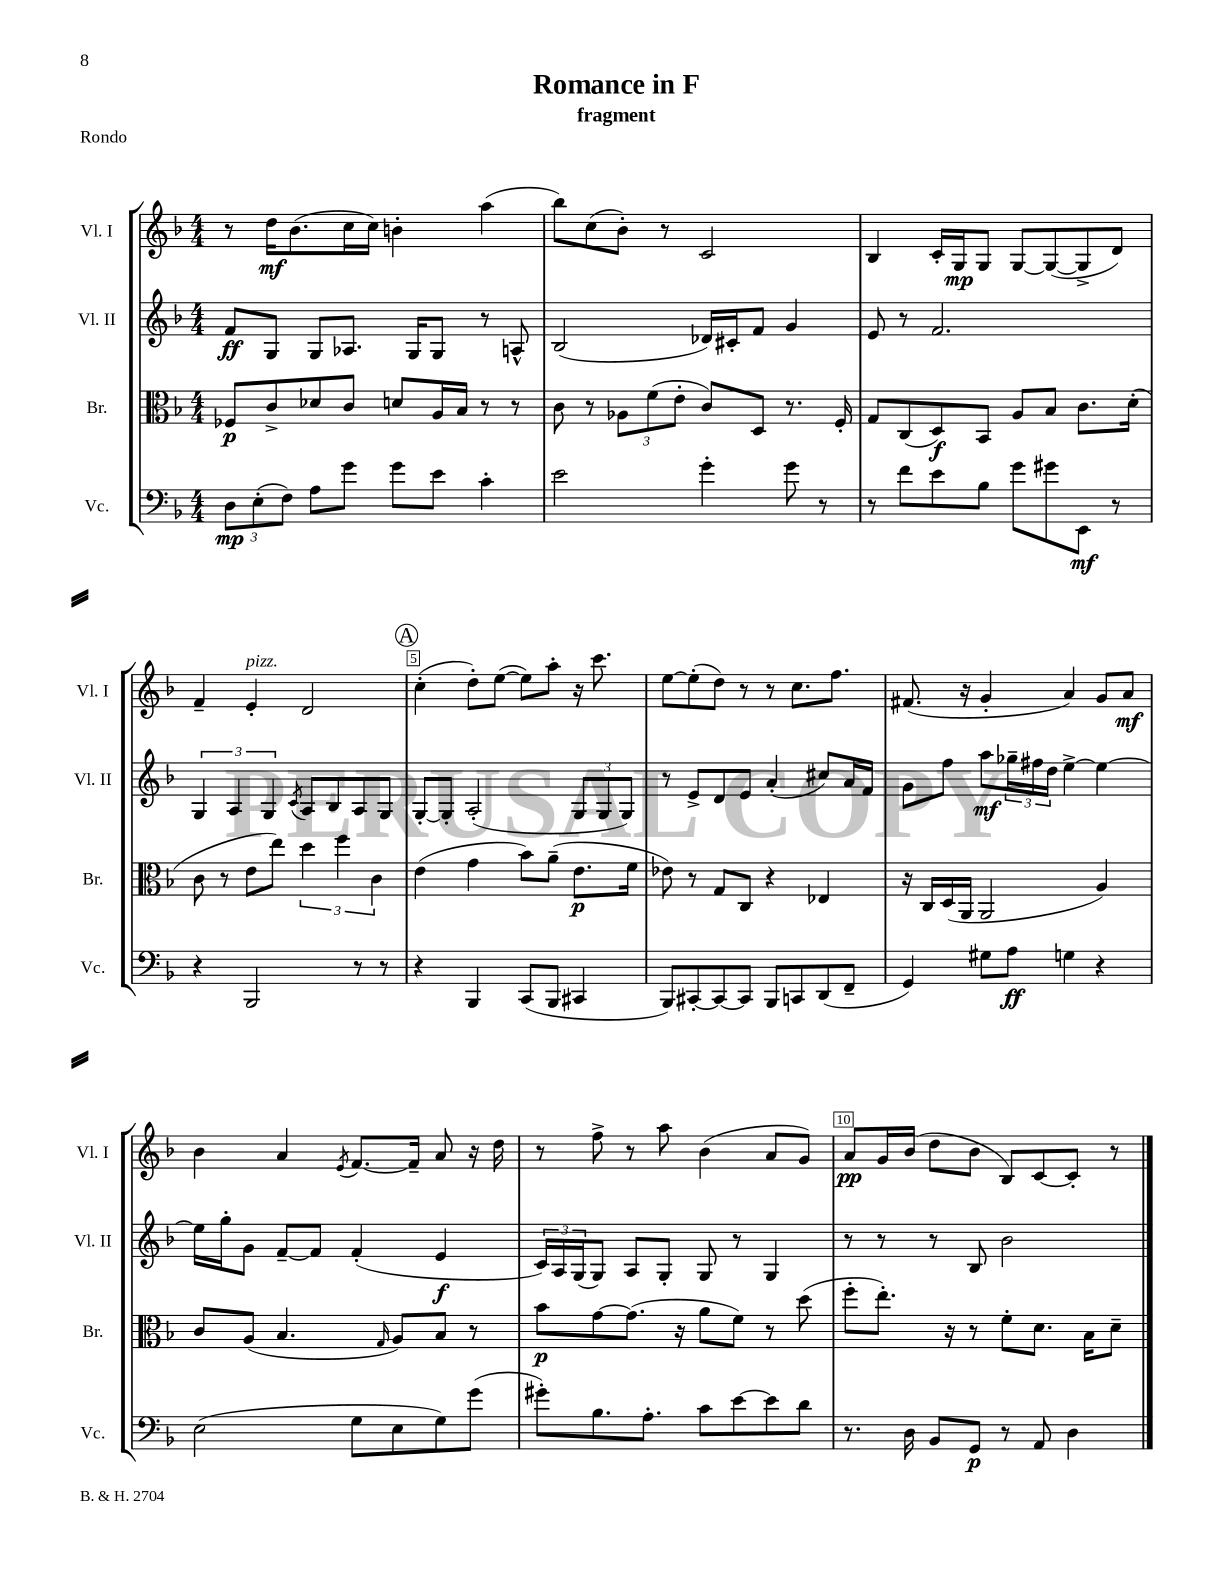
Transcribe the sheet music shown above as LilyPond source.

\header { title = "Romance in F" subtitle = "fragment" piece = "Rondo" }
<<
\new StaffGroup <<
\new Staff = "s0" \with { instrumentName = "Vl. I" shortInstrumentName = "Vl. I" } {
    \clef treble \key f \major \numericTimeSignature \time 4/4
    r8 d''16\mf bes'8.( c''16 c''16) b'4-. a''4( |
    bes''8) c''8( bes'8-.) r8 c'2 |
    bes4 c'16-. g16\mp g8 g8~ g8~( g8-> d'8) |
    f'4-- e'4-.^\markup { \italic "pizz." } d'2 |
    \mark \markup { \circle "A" } c''4-.( d''8-.) e''8~( e''8) a''8-. r16 c'''8. |
    e''8~ e''8-.( d''8) r8 r8 c''8. f''8. |
    fis'8.( r16 g'4-. a'4) g'8 a'8\mf |
    bes'4 a'4 \acciaccatura { e'8 } f'8.~ f'16-- a'8 r16 d''16 |
    r8 f''8-> r8 a''8 bes'4( a'8 g'8) |
    a'8\pp g'16 bes'16( d''8 bes'8 bes8) c'8~ c'8-. r8 \bar "|." |
}
\new Staff = "s1" \with { instrumentName = "Vl. II" shortInstrumentName = "Vl. II" } {
    \clef treble \key f \major \numericTimeSignature \time 4/4
    f'8\ff g8 g8 aes8. g16 g8 r8 a8-^ |
    bes2( des'16) cis'16-. f'8 g'4 |
    e'8 r8 f'2. |
    \tuplet 3/2 { g4 a4 g4 } \acciaccatura { c'8 } a8 bes8 a8 g8 |
    \mark \markup { \circle "A" } g8~-. g8-. a2-.( \tuplet 3/2 { g8 g8 g8) } |
    r8 e'8-> d'8 e'8 a'4-.( cis''8) a'16 f'16 |
    g'8 f''8 a''8\mf \tuplet 3/2 { ges''16-- fis''16 d''16 } e''4~-> e''4~ |
    e''16 g''16-. g'8 f'8~-- f'8 f'4-.( e'4\f |
    \tuplet 3/2 { c'16) a16 g16( } g8) a8 g8-. g8 r8 g4 |
    r8 r8 r8 bes8 bes'2 \bar "|." |
}
\new Staff = "s2" \with { instrumentName = "Br." shortInstrumentName = "Br." } {
    \clef alto \key f \major \numericTimeSignature \time 4/4
    fes8\p c'8-> des'8 c'8 d'8 a16 bes16 r8 r8 |
    c'8 r8 \tuplet 3/2 { aes8 f'8( e'8-. } c'8) d8 r8. f16-. |
    g8 c8( d8\f) bes,8 a8 bes8 c'8. d'16-.( |
    c'8 r8 e'8 e''8) \tuplet 3/2 { d''4 f''4 c'4 } |
    \mark \markup { \circle "A" } e'4( g'4 bes'8) a'8--( e'8.\p f'16 |
    ees'8) r8 g8 c8 r4 ees4 |
    r16 c16 d16( a,16 a,2 a4) |
    c'8 a8( bes4. \grace { g16 } a8) bes8 r8 |
    bes'8\p g'8~ g'8.( r16 a'8 f'8) r8 d''8( |
    f''8-. e''8.-.) r16 r8 f'8-. d'8. bes16 d'8-- \bar "|." |
}
\new Staff = "s3" \with { instrumentName = "Vc." shortInstrumentName = "Vc." } {
    \clef bass \key f \major \numericTimeSignature \time 4/4
    \tuplet 3/2 { d8\mp e8-.( f8) } a8 g'8 g'8 e'8 c'4-. |
    e'2 g'4-. g'8 r8 |
    r8 f'8 e'8 bes8 g'8 gis'8 e,8\mf r8 |
    r4 bes,,2 r8 r8 |
    \mark \markup { \circle "A" } r4 bes,,4 c,8( bes,,8 cis,4 |
    bes,,8) cis,8~-. cis,8~ cis,8 bes,,8 c,8 d,8( f,8-- |
    g,4) gis8 a8\ff g4 r4 |
    e2( g8 e8 g8) g'8( |
    gis'8-.) bes8. a8.-. c'8 e'8~ e'8 d'8 |
    r8. d16 bes,8 g,8\p r8 a,8 d4 \bar "|." |
}
>>
>>
\layout { \context { \Score \override BarNumber.break-visibility = ##(#f #t #t) barNumberVisibility = #(every-nth-bar-number-visible 5) \override BarNumber.stencil = #(make-stencil-boxer 0.1 0.3 ly:text-interface::print) } }
